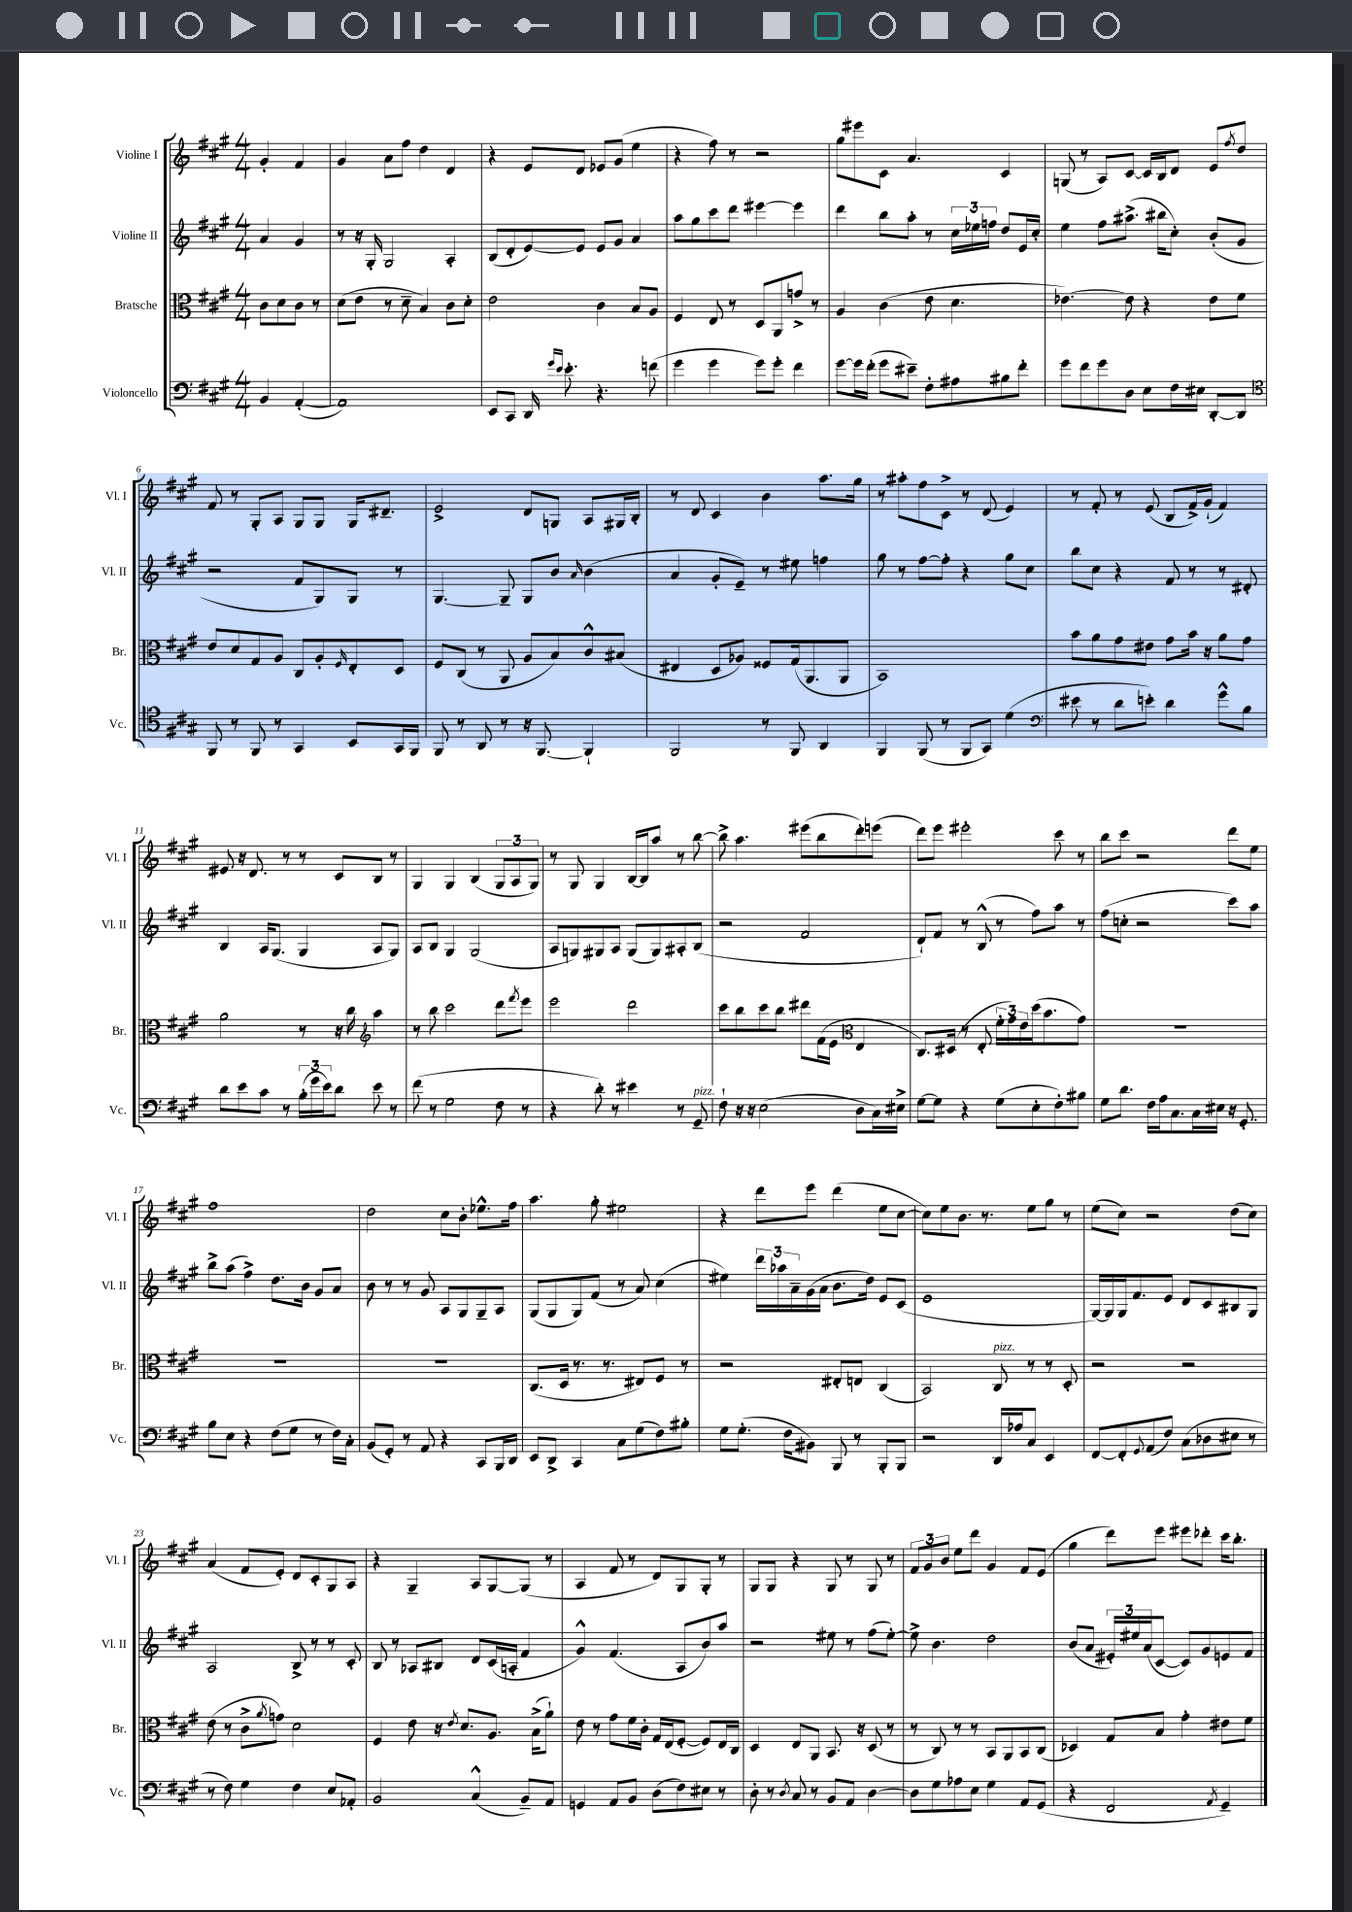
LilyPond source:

<<
\new StaffGroup <<
\new Staff = "s0" \with { instrumentName = "Violine I" shortInstrumentName = "Vl. I" } {
    \clef treble \key a \major \numericTimeSignature \time 4/4 \partial 2
    gis'4-. fis'4 |
    gis'4 a'8 fis''8 d''4 d'4 |
    r4 e'8 d'8 ees'8 gis'8( e''4 |
    r4 fis''8) r8 r2 |
    gis''8 eis'''8 cis'8 a'4. cis'4 |
    g8( r8 a8) cis'8~ cis'16 b16 d'8 e'8 \acciaccatura { fis''8 } d''8 |
    fis'8 r8 gis8-. a8 gis8 gis8 gis16 dis'8.-- |
    e'2-> d'8 g8 a8 gis16 b16-. |
    r8 d'8 cis'4 b'4 a''8. gis''16 |
    r8 ais''8-. fis''8 cis'8-> r8 d'8( e'4) |
    r8 fis'8-. r8 e'8( b8 fis'16->) gis'16-!( fis'4) |
    eis'8 r16 d'8. r8 r8 cis'8 b8 r8 |
    gis4 gis4 b4( \tuplet 3/2 { gis8 a8 gis8) } |
    r8 gis8 gis4 b16~ b16 a''8 r8 b''8~ |
    b''8-> a''4. eis'''8( b''8 d'''8-.) e'''8( |
    d'''8) e'''8 eis'''2-. cis'''8 r8 |
    b''8 cis'''8 r2 d'''8 e''8 |
    fis''1 |
    d''2 cis''8 b'8-. ees''8.-^ fis''16 |
    a''4. gis''8-. eis''2 |
    r4 d'''8 e'''8 d'''4( e''8 cis''8~ |
    cis''8) e''8 b'8. r8. e''8 gis''8 r8 |
    e''8( cis''8) r2 d''8( cis''8) |
    a'4( fis'8 e'8-.) d'8 cis'8-. gis8 a8 |
    r4 gis4-- a8 gis8~ gis8( r8 |
    a4 fis'8 r8 d'8) gis8 gis8-. r8 |
    gis8 gis8 r4 gis8 r8 gis8 r8 |
    \tuplet 3/2 { fis'8 gis'8 b'8 } e''8 d'''8 gis'4 fis'8 e'8( |
    gis''4 d'''8) e'''8 eis'''8 des'''8-. cis'''16 b''8.-. \bar "|." |
}
\new Staff = "s1" \with { instrumentName = "Violine II" shortInstrumentName = "Vl. II" } {
    \clef treble \key a \major \numericTimeSignature \time 4/4 \partial 2
    a'4 gis'4 |
    r8 r16 gis16-. gis2 a4-. |
    b8( d'8-. e'8~) e'8 e'8 gis'8 a'4 |
    a''8 gis''8 cis'''8 d'''8 eis'''4~ eis'''4 |
    d'''4 b''8 a''8-. r8 \tuplet 3/2 { cis''16 ees''16 f''16 } d''8 e'16 cis''16-. |
    e''4 fis''8 ais''8.->( bis''16 cis''8-.) b'8-.( gis'8 |
    r2 fis'8 gis8) gis8 r8 |
    gis4.~ gis8-- gis8 b'8 \grace { a'16 } b'4( |
    a'4 gis'8-. e'8--) r8 eis''8 f''4 |
    gis''8 r8 fis''8~ fis''8-. r4 gis''8 cis''8 |
    b''8 cis''8 r4 fis'8 r8 r8 dis'8-. |
    b4 a16 gis8.( gis4 a8 gis8) |
    a8 b8 gis4 gis2( |
    a8 g8) gis8 a8 gis8( gis8) ais8-. b8( |
    r2 fis'2 |
    d'8-!) fis'8 r8 b8-^( r8 fis''8) a''8 r8 |
    fis''8( c''8-. r2 cis'''8) a''8 |
    b''8-> a''8( fis''4->) d''8. b'16 gis'8 a'8 |
    b'8 r8 r8 gis'8 a8 gis8 gis8-- a8 |
    gis8( gis8 gis8) fis'8( r8 a'8) cis''4( |
    eis''4) \tuplet 3/2 { d'''16 aes''16 a'16-- } gis'16( a'16 b'8. d''16) e'8 cis'8( |
    e'1 |
    gis16~) gis16 gis16 fis'8. e'8 d'8 cis'8 bis8 gis8 |
    a2 b8-> r8 r8 cis'8-. |
    b8 r8 aes8 bis8 d'8 cis'16( a16-. fis'4 |
    gis'4-^) fis'4.( a8 b'8) a''8 |
    r2 eis''8 r8 fis''8( eis''8~-.) |
    eis''8-> b'4. d''2 |
    b'8( a'8 \tuplet 3/2 { eis'16-.) eis''16 a'16( } cis'8~ cis'8) gis'8 e'8 fis'8 \bar "|." |
}
\new Staff = "s2" \with { instrumentName = "Bratsche" shortInstrumentName = "Br." } {
    \clef alto \key a \major \numericTimeSignature \time 4/4 \partial 2
    cis'8 d'8 cis'8 r8 |
    d'8( e'8 r8 d'8-- b4) cis'8 d'8-. |
    e'2 cis'4 b8 a8 |
    fis4 e8 r8 d8 a,8 g'8-> r8 |
    a4 cis'4( e'8 d'4. |
    ees'4.~) ees'8 r4 ees'8 fis'8 |
    e'8 d'8 gis8 a8 cis8 a8-. \grace { fis16 } e8-. d8 |
    fis8 cis8( r8 a,8 a8 b8) cis'8-^ bis8( |
    eis4 d8 aes8) fisis8 gis16( a,8. a,8 |
    b,1) |
    b'8 a'8 gis'8 eis'8 gis'8 b'16 r16 a'8 gis'8 |
    a'2 r8 r16 cis''16 \clef treble a''4 |
    r8 b''8 cis'''2 d'''8 \acciaccatura { fis'''8 } e'''8 |
    e'''2 d'''2 |
    cis'''8 b''8 cis'''8 b''8 dis'''8 fis'16( e'16 \clef alto e4 |
    cis8.) dis16( r8 e8-. \tuplet 3/2 { fis'16-. gis'16) e'16 } d''16( b'8. gis'8) |
    R1 |
    R1 |
    R1 |
    cis8.( d16 r8. r8. eis8) fis8 r8 |
    r2 eis8-. e8 cis4( |
    b,2) cis8^\markup { \italic "pizz." } r8 r8 d8-. |
    r2 r2 |
    e'8( r8 cis'8-> \acciaccatura { a'8 } g'8) d'2 |
    fis4 e'8 r16 \acciaccatura { e'8 } d'8. a8. b16->( a'8-!) |
    e'8 r8 gis'8 fis'16 cis'16-. gis16 e16( fis8~-. fis8) e16 cis16 |
    d4 e8 a,8 b,8. r16 d8( r8 |
    r8 cis8) r8 r8 b,8 a,8 b,8 cis8( |
    des4) gis8 b8 gis'4-. eis'8 fis'8 \bar "|." |
}
\new Staff = "s3" \with { instrumentName = "Violoncello" shortInstrumentName = "Vc." } {
    \clef bass \key a \major \numericTimeSignature \time 4/4 \partial 2
    b,4 a,4~-.( |
    a,1) |
    e,8 cis,8 d,16 \grace { gis'16 e'16 } e'8.-. r4. f'8( |
    gis'4 gis'4 gis'8) gis'8-. fis'4 |
    gis'8~ gis'16 fis'16-.( gis'8 eis'8--) fis8-. ais8 bis8 fis'8-. |
    gis'8 fis'8 gis'8 d8 e8 fis16 eis16 d,8~-. d,8 |
    \clef tenor fis,8 r8 fis,8 r8 gis,4 b,8 gis,16 fis,16 |
    fis,8 r8 a,8 r8 r16 fis,8.~ fis,4-! |
    fis,2 r8 fis,8 a,4 |
    fis,4 fis,8( r8 fis,8 gis,8) d'4( |
    \clef bass eis'8 r8 d'8 e'8-.) d'4 gis'8-^ b8 |
    d'8 e'8 cis'8 r8 \tuplet 3/2 { b16-.( gis'16 e'16) } d'8 e'8 r8 |
    fis'8( r8 gis2 fis8 r8 |
    r4 d'8-.) r8 eis'4 r8 gis,8--^\markup { \italic "pizz." } |
    fis8-! r16 r16 e2( d8 cis16) eis16-> |
    gis8~ gis8 r4 gis8( e8-. fis8-.) bis8 |
    gis8 d'8. fis16 a16 cis8. cis16 eis16 r16 gis,8.-. |
    b8 e8 r4 fis8( gis8 r8 fis16) cis16-. |
    b,8( gis,8-.) r8 a,8 r4 cis,8 b,,16 d,16 |
    e,8 d,8-> cis,4 cis8 gis8( fis8) bis8-. |
    gis8 gis8.-.( fis16 bis,8) b,,8 r8 b,,8-. b,,8 |
    r2 d,16 aes16 cis8 e,4 |
    fis,8~ fis,8-. \appoggiatura { gis,8 } a,8( fis8) cis8( des8 eis8 r8 |
    r8 fis8) gis4 fis4 e8 aes,8-. |
    b,2 cis4-^( b,8--) a,8 |
    g,4 a,8 b,8 d8( fis8) eis8 r8 |
    d8-. r8 \acciaccatura { d8 } cis8 r8 b,8 a,8 d4~ |
    d8 gis8 aes8 e8 gis4 a,8 gis,8( |
    r4 fis,2 \acciaccatura { a,8 } gis,4--) \bar "|." |
}
>>
>>
